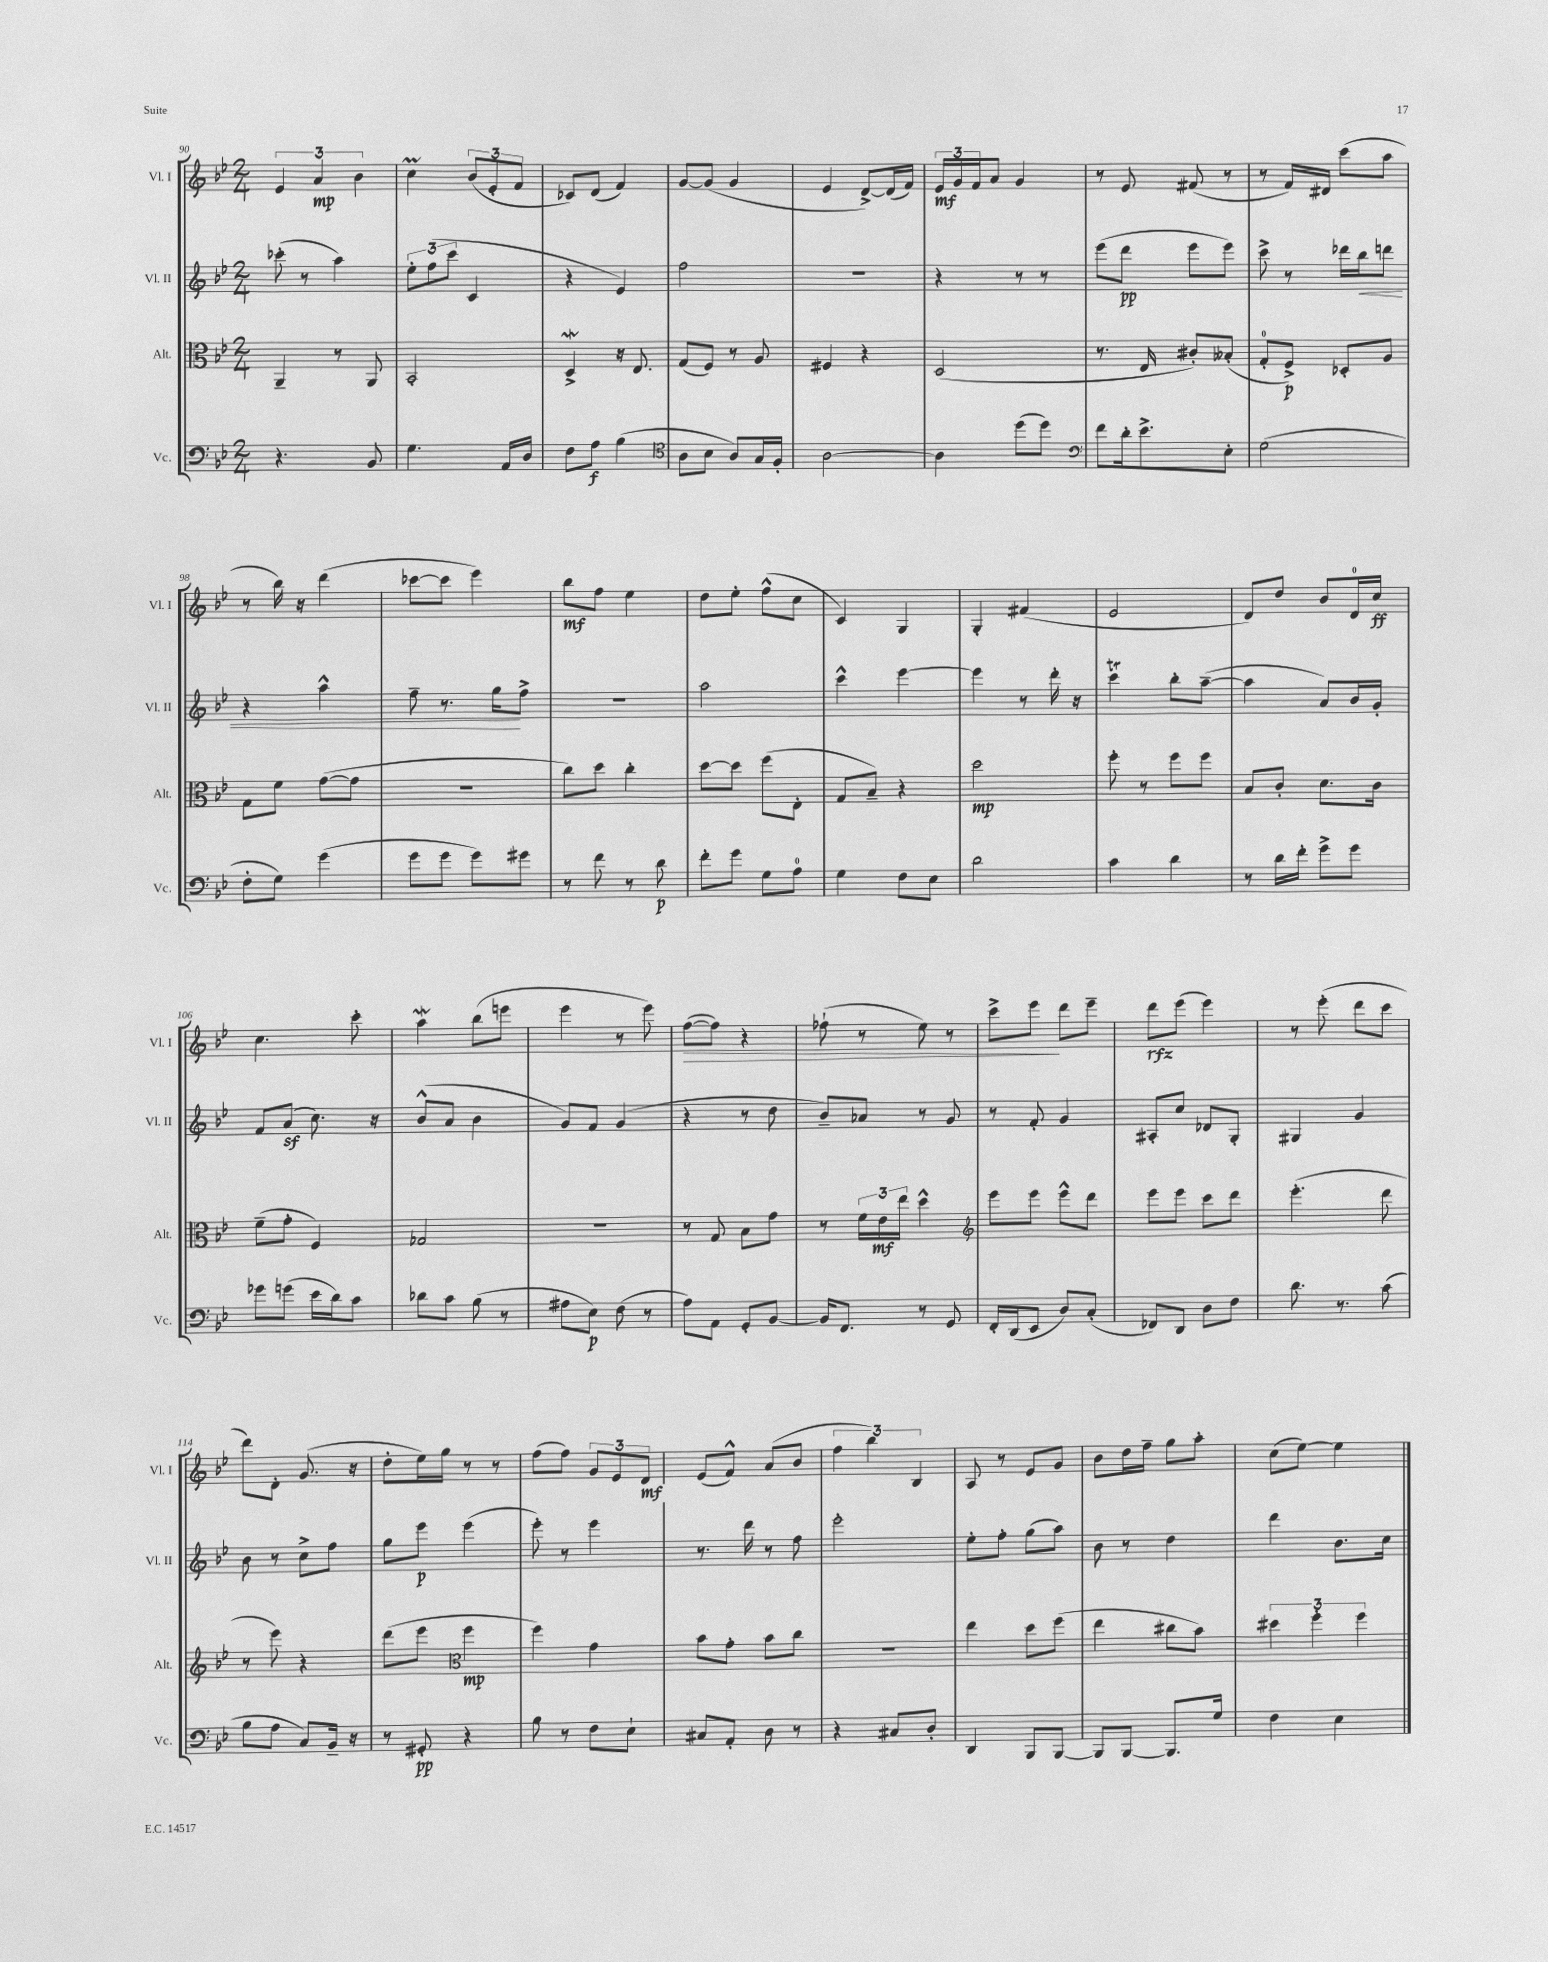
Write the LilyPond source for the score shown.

<<
\new StaffGroup <<
\new Staff = "s0" \with { instrumentName = "Vl. I" shortInstrumentName = "Vl. I" } {
    \clef treble \key bes \major \numericTimeSignature \time 2/4
    \tuplet 3/2 { ees'4 a'4\mp bes'4 } |
    c''4\prall \tuplet 3/2 { bes'8( ees'8-. f'8 } |
    ces'8) d'8( f'4) |
    g'8~ g'8( g'4 |
    ees'4 d'8~->) d'16( f'16) |
    \tuplet 3/2 { ees'16\mf g'16 f'16 } a'8 g'4 |
    r8 ees'8 fis'8( r8 |
    r8 f'16) dis'16 c'''8( a''8 |
    r8 bes''16) r16 d'''4( |
    ces'''8~ ces'''8 ees'''4) |
    bes''8\mf f''8 ees''4 |
    d''8 ees''8-. f''8-^( c''8 |
    c'4) g4 |
    g4-. fis'4( |
    ees'2 |
    d'8) d''8 bes'8 d'16-0 c''16\ff |
    c''4. c'''8-. |
    a''4\mordent bes''8( e'''8 |
    ees'''4 r8 ees'''8) |
    f''8~\>( f''8) r4 |
    fes''8-!( r8 ees''8) r8 |
    c'''8-> ees'''8\! d'''8 ees'''8-- |
    d'''8\rfz ees'''8( ees'''4) |
    r8 ees'''8-.( d'''8 c'''8 |
    d'''8) d'8-. g'8.( r16 |
    d''8-. ees''16) g''16 r8 r8 |
    f''8( f''8) \tuplet 3/2 { g'8 ees'8 d'8\mf } |
    ees'8( f'8-^) a'8( bes'8 |
    \tuplet 3/2 { f''4 bes''4) bes4 } |
    a8 r8 ees'8 g'8 |
    bes'8 d''16 f''16-- g''8 a''8-. |
    c''8( ees''8~) ees''4 \bar "|." |
}
\new Staff = "s1" \with { instrumentName = "Vl. II" shortInstrumentName = "Vl. II" } {
    \clef treble \key bes \major \numericTimeSignature \time 2/4
    ces'''8-.( r8 a''4) |
    \tuplet 3/2 { ees''8-. f''8( c'''8 } c'4 |
    r4 ees'4) |
    f''2 |
    r2 |
    r4 r8 r8 |
    ees'''8( d'''8\pp ees'''8 ees'''8) |
    c'''8-> r8 des'''16 bes''16\< d'''8 |
    r4 a''4-^ |
    f''8-- r8. g''16\! f''8-> |
    R2 |
    a''2 |
    c'''4-^ ees'''4~ |
    ees'''4 r8 d'''16-. r16 |
    c'''4\trill bes''8-. a''8~--( |
    a''4 a'8) bes'16 g'16-. |
    f'8 a'8\sf( c''8.) r16 |
    bes'8-^( a'8 bes'4 |
    g'8) f'8 g'4( |
    r4 r8 d''8 |
    bes'8--) aes'8 r8 g'8 |
    r8 f'8-. g'4 |
    ais8-. c''8 des'8 g8-. |
    gis4 g'4 |
    bes'8 r8 c''8-> f''8 |
    g''8 ees'''8\p ees'''4( |
    ees'''8-.) r8 ees'''4 |
    r8. d'''16 r8 f''8 |
    ees'''2-. |
    ees''8-. f''8-. g''8( a''8) |
    bes'8 r8 d''4 |
    d'''4 bes'8. c''16 \bar "|." |
}
\new Staff = "s2" \with { instrumentName = "Alt." shortInstrumentName = "Alt." } {
    \clef alto \key bes \major \numericTimeSignature \time 2/4
    a,4-- r8 a,8 |
    bes,2-. |
    d4->\mordent r16 ees8. |
    g8( f8) r8 a8 |
    fis4 r4 |
    d2( |
    r8. ees16 cis'8-.) beses8-.( |
    g8-0-. f8->\p) des8-. a8 |
    g8 f'8 g'8~( g'8 |
    R2 |
    c''8) d''8 c''4-. |
    d''8~ d''8 f''8( ees8-. |
    g8 bes8--) r4 |
    d''2\mp |
    f''8-. r8 f''8 f''8 |
    bes8 c'8-. d'8. c'16 |
    f'8--( g'8-. f4) |
    ges2 |
    r2 |
    r8 g8 bes8 g'8 |
    r8 \tuplet 3/2 { f'16 ees'16\mf ees''16 } d''4-^ |
    \clef treble ees'''8 ees'''8 ees'''8-^ d'''8 |
    ees'''8 ees'''8 c'''8 d'''8 |
    ees'''4.-.( d'''8 |
    r8 ees'''8) r4 |
    d'''8( ees'''8 \clef alto f''4\mp |
    f''4) g'4 |
    bes'8 g'8-. bes'8 c''8 |
    r2 |
    ees''4 d''8 f''8( |
    ees''4 cis''8 bes'8) |
    \tuplet 3/2 { dis''4 f''4-. f''4 } \bar "|." |
}
\new Staff = "s3" \with { instrumentName = "Vc." shortInstrumentName = "Vc." } {
    \clef bass \key bes \major \numericTimeSignature \time 2/4
    r4. bes,8 |
    g4. a,16 d16 |
    f8 a8\f bes4( |
    \clef tenor a8 bes8 a8) g16 f16-. |
    a2~ |
    a4 d''8( d''8) |
    \clef bass f'8 d'16-. ees'8.-> ees8-. |
    g2( |
    f8-. g8) g'4( |
    g'8 g'8 g'8) gis'8 |
    r8 f'8 r8 d'8\p |
    f'8-. g'8 g8 a8-0 |
    g4 f8 ees8 |
    d'2 |
    c'4 d'4 |
    r8 d'16 f'16-. g'8-> g'8 |
    ges'8 g'8( ees'16 d'16) c'8 |
    des'8 c'8 bes8( r8 |
    ais8 ees8\p) f8( r8 |
    a8) a,8 g,8-. bes,8~ |
    bes,16 f,8. r8 g,8 |
    f,16-. d,16( ees,8 d8) c8-.( |
    fes,8) d,8 d8 f8 |
    d'8. r8. c'8( |
    bes8 a8 c8) bes,16-- r16 |
    r8 gis,8-.\pp r4 |
    bes8 r8 f8 ees8-! |
    cis8 a,8-. d8 r8 |
    r4 cis8 d8-. |
    d,4 bes,,8 bes,,8~ |
    bes,,8 bes,,8~ bes,,8. g16 |
    f4 ees4 \bar "|." |
}
>>
>>
\layout { \context { \Score currentBarNumber = #90 } }
